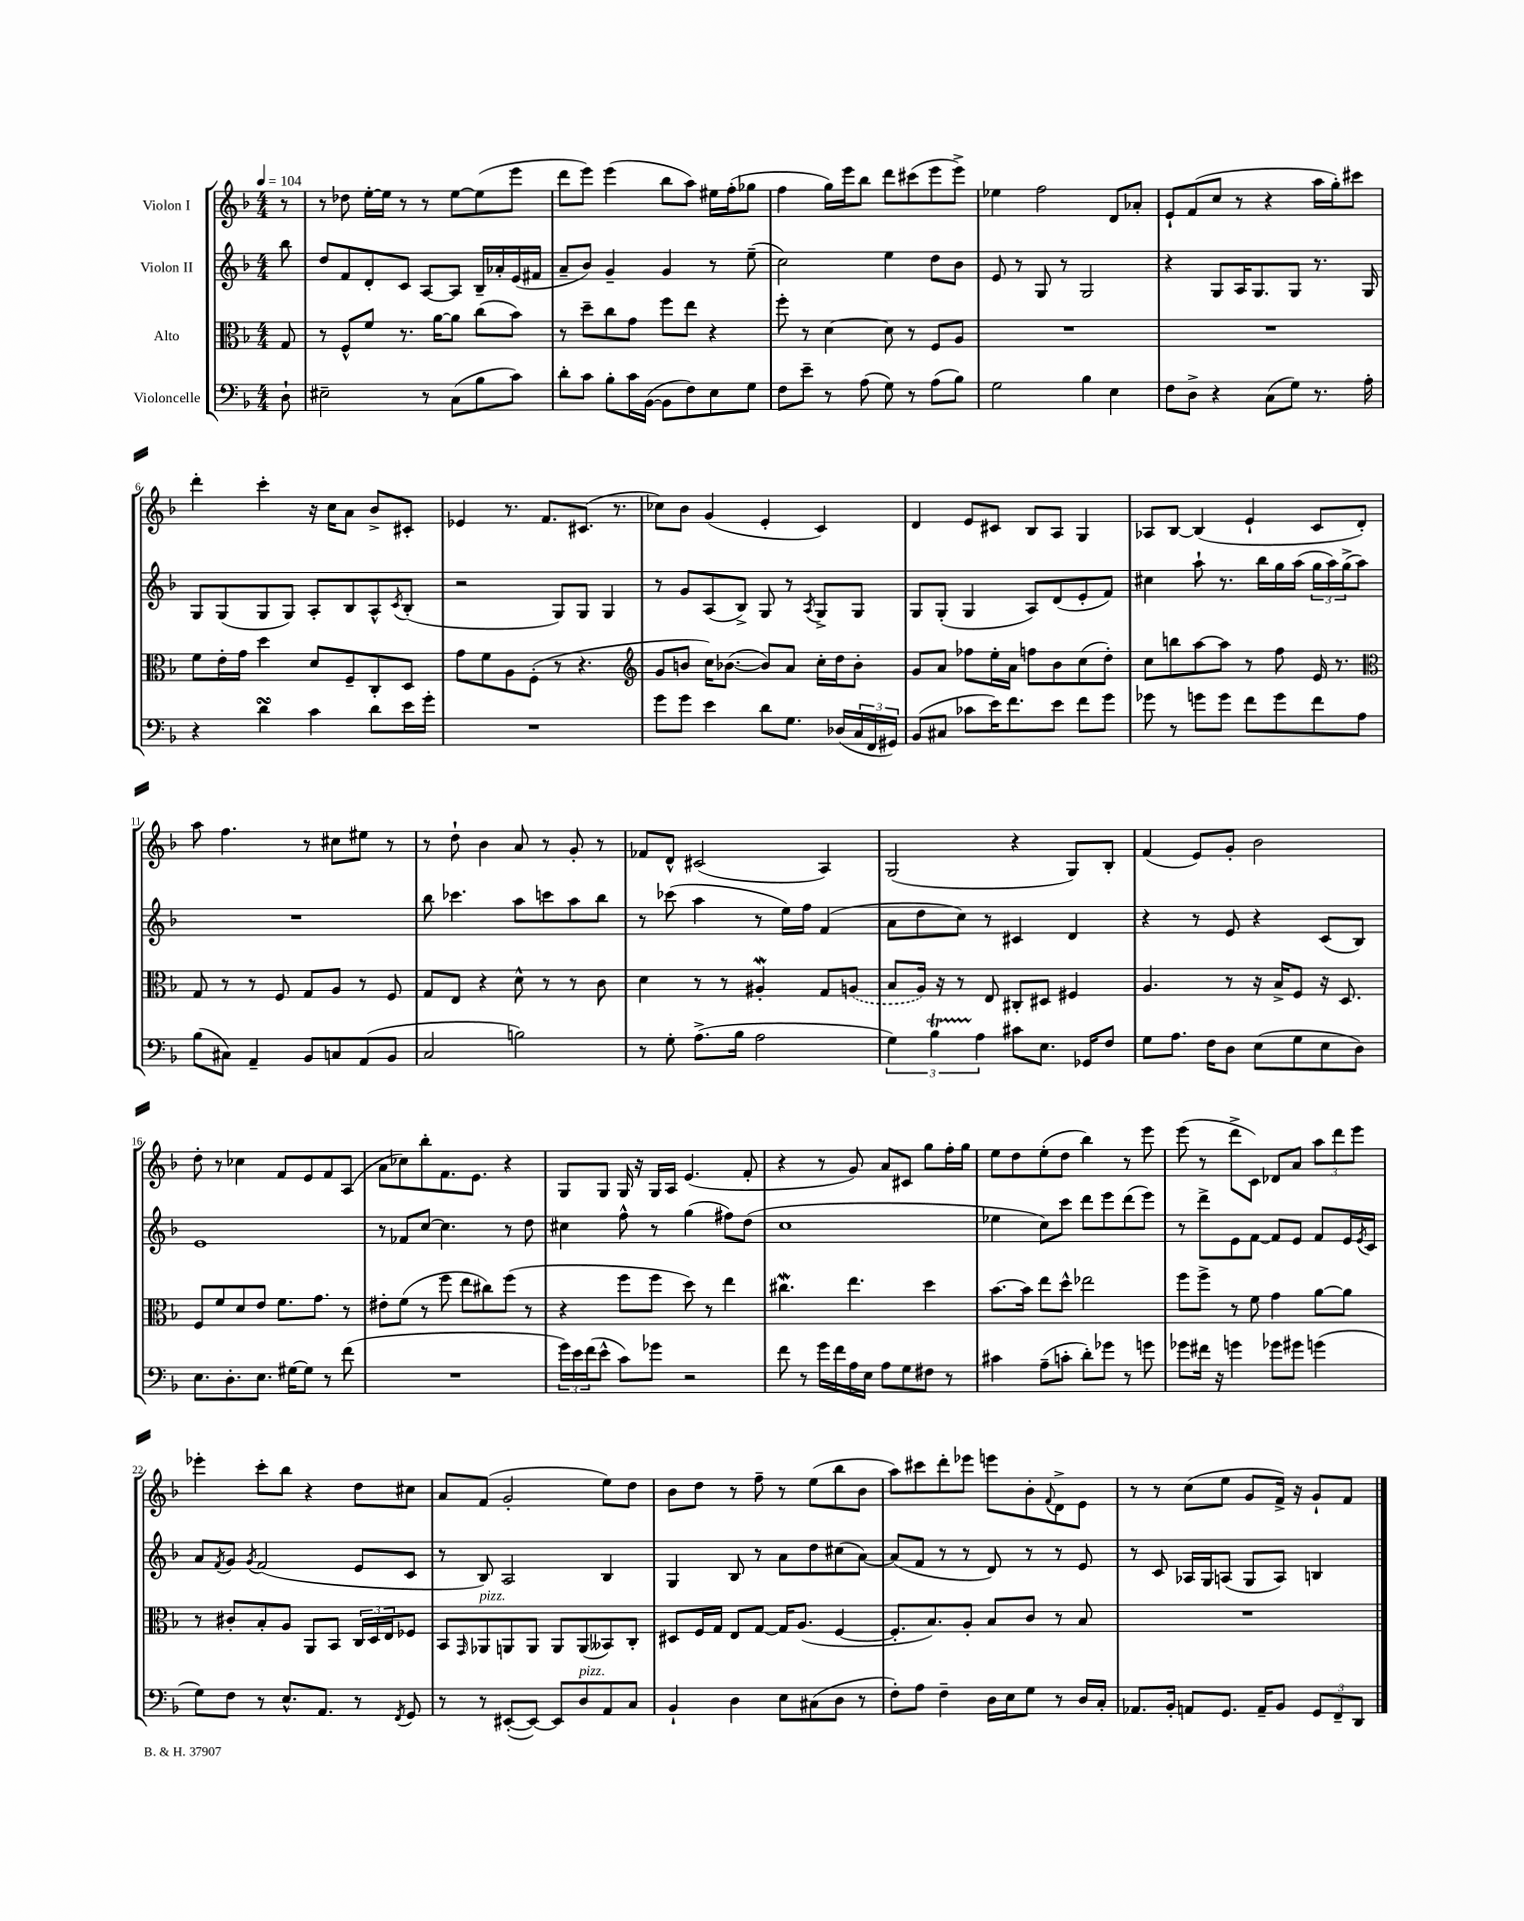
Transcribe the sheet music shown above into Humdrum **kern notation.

**kern	**kern	**kern	**kern
*staff4	*staff3	*staff2	*staff1
*clefF4	*clefC3	*clefG2	*clefG2
*k[b-]	*k[b-]	*k[b-]	*k[b-]
*M4/4	*M4/4	*M4/4	*M4/4
*MM104	*MM104	*MM104	*MM104
8D`	8G	8bb-	8r
=	=	=	=
2E#~	8r	8dd	8r
.	8F^^	8f	8dd-
.	8f	8d'	[16ee'
.	.	.	16ee]
.	8.r	8c	8r
8r	.	[8A	8r
.	[16a	.	.
(8C	8a]	8A]	[8ee
8B-	(8cc	16B-~	(8ee]
.	.	16a-'	.
8c)	8b-)	(16e	8eee
.	.	16f#	.
=	=	=	=
8d'	8r	8a~	8ddd
8c	8dd~	8b-)	8eee)
8B-'	8cc	4g~	(4eee
16c	8g	.	.
([16BB-	.	.	.
8BB-]	8ff	4g	8bb-
8F)	8ee	.	8aa)
8E	4r	8r	16ee#
.	.	.	(16ff'
8G	.	(8ee~	8gg-
=	=	=	=
8F	8ff'	2cc)	4ff
8e~	8r	.	.
8r	[4d	.	16gg)
.	.	.	16eee
(8A	.	.	8bb-
8G)	8d]	4ee	8ddd
8r	8r	.	(8ccc#
(8A	8F	8dd	8eee
8B-)	8A	8b-	8eee^)
=	=	=	=
2G	1r	8e	4ee-
.	.	8r	.
.	.	8G	2ff
.	.	8r	.
4B-	.	2G	.
4E	.	.	8d
.	.	.	8a-'
=	=	=	=
8F	1r	4r	8e`
8D^	.	.	(8f
4r	.	8G	8cc
.	.	16A	8r
.	.	8.G	.
(8C	.	.	4r
8G)	.	8G	.
8.r	.	8.r	16aa
.	.	.	16gg')
.	.	.	8ccc#
16A'	.	16G	.
=	=	=	=
4r	8f	8G	4ddd'
.	16e'	(8G	.
.	16g	.	.
4d	4dd	8G	4ccc'
.	.	8G)	.
4c	8d	8A'	16r
.	.	.	16cc
.	8F~	8B-	8a
8d	8C'	8A^^	8b-^
.	.	8qc	.
16e	8D	(8B-'	8c#'
16g'	.	.	.
=	=	=	=
1r	8g	2r	4e-
.	8f	.	.
.	8A	.	8.r
.	(8F'	.	.
.	.	.	8.f
.	8r	8G)	.
.	4.r	8G	(8.c#
.	.	4G	.
.	.	.	8.r
=	=	=	=
*	*clefG2	*	*
8g	8g	8r	8cc-)
8g	8b	8g	8b-
4e	16cc)	(8A	(4g
.	([8.b-	.	.
.	.	8B-^)	.
8d	8b-])	8G	4e'
8.G	8a	8r	.
.	.	8qA	.
.	16cc'	8G^	4c)
(16D-	16dd	.	.
24C	8b-'	8G	.
24FF	.	.	.
24GG#)	.	.	.
=	=	=	=
(8BB-	8g	8G	4d
8C#	8a	(8G'	.
8c-	8ff-	4G	8e
16e)	16ee'	.	8c#
8.f	16a	.	.
.	8ff	8A)	8B-
8e	8b-	(8d	8A
8f	(8cc	8e'	4G
8g	8dd')	8f)	.
=	=	=	=
8g-	8cc	4cc#	8A-
8r	8bb	.	[8B-
8g	[8aa	8aa`	(4B-]
8g	8aa]	8.r	.
8f	8r	.	4e`
.	.	16bb-	.
8g	8ff	16gg	.
.	.	(16aa	.
8f	16e	24gg	8c
.	.	24aa)	.
.	8.r	.	.
.	.	(24gg^	.
8A	.	8aa)	8d')
=	=	=	=
*	*clefC3	*	*
(8B-	8G	1r	8aa
8C#)	8r	.	4.ff
4AA~	8r	.	.
.	8F	.	.
8BB-	8G	.	8r
8C	8A	.	8cc#
(8AA	8r	.	8ee#
8BB-	8F	.	8r
=	=	=	=
2C	8G	8bb-	8r
.	8E	4.ccc-	8dd`
.	4r	.	4b-
2B)	8d^^	8aa	8a
.	8r	8ccc	8r
.	8r	8aa	8g'
.	8c	8bb-	8r
=	=	=	=
8r	4d	8r	8f-
8G'	.	(8ccc-	8d^^
(8.A^	8r	4aa	(2c#
.	8r	.	.
16B-	.	.	.
2A	4A#'	8r	.
.	.	16ee)	.
.	.	16ff	.
.	8G	(4f	4A)
.	(8A	.	.
=	=	=	=
6G)	8B-	8a	(2G
.	16A)	8dd	.
6B-	.	.	.
.	16r	.	.
.	8r	8cc)	.
6A	.	.	.
.	8E	8r	.
8c#	8C#'	4c#	4r
8.E	8D#	.	.
.	4F#	4d	8G)
16GG-	.	.	.
8F	.	.	8B-'
=	=	=	=
8G	4.A	4r	(4f
8.A	.	.	.
.	.	8r	8e)
16F	.	.	.
8D	8r	8e	8g'
(8E	16r	4r	2b-
.	16B-^	.	.
8G	8F	.	.
8E	16r	(8c	.
.	8.D	.	.
8D)	.	8B-)	.
=	=	=	=
8.E	8F	1e	8dd'
.	8f	.	8r
8.D'	.	.	.
.	8d	.	4cc-
8.E	8e	.	.
.	8.f	.	8f
[16G#	.	.	.
8G#]	.	.	8e
.	8.g	.	.
8r	.	.	8f
(8f	8r	.	(8A
=	=	=	=
1r	8e#'	8r	8a
.	(8f	8f-	8cc-)
.	8r	[8cc	8bb-'
.	8ff	4.cc]	8.f
.	8ee	.	.
.	.	.	8.e
.	8cc#)	.	.
.	(8ff	8r	4r
.	8r	8dd	.
=	=	=	=
24g)	4r	4cc#	8G
24e	.	.	.
(24f	.	.	.
8e^^	.	.	8G
8c)	8ff	8ff^^	16G
.	.	.	16r
8g-	8ff	8r	16G
.	.	.	16A
2r	8dd)	(4gg	(4.e
.	8r	.	.
.	4ee	8ff#)	.
.	.	(8dd	8f'
=	=	=	=
8f	4.cc#	1cc	4r
8r	.	.	.
16g	.	.	8r
16f	.	.	.
16A	4.ee	.	8g)
16E	.	.	.
8A	.	.	8a
8G	.	.	8c#
8F#	4dd	.	8gg
8r	.	.	16ff'
.	.	.	16gg
=	=	=	=
4c#	[8.b-	4ee-	8ee
.	.	.	8dd
.	16b-]	.	.
(8A~	8ee	8cc)	(8ee'
8c'	8dd^^	8ccc	8dd
8d')	2ee-	8ddd	4bb-)
8g-	.	8eee	.
8r	.	(8ddd	8r
8g	.	8eee)	8eee
=	=	=	=
8g-	8ff	8r	(8eee
16f#	8ff^	8ddd^	8r
16r	.	.	.
4g	8r	8e	8ddd^
.	8f	[8f	8c)
8g-	4g	8f]	8d-
8g#	.	8e	8a
(4g	[8a	8f	12aa
.	.	.	12ddd
.	8a]	16e	.
.	.	.	12eee
.	.	8qe	.
.	.	16c	.
=	=	=	=
8G)	8r	8a	4eee-'
.	.	8qf	.
8F	8c#'	8g	.
.	.	8qg	.
8r	8B-'	(2f	8ccc'
8.E^^	8A	.	8bb-
.	8AA	.	4r
8.AA	.	.	.
.	8BB-	.	.
8r	24C	8e	8dd
.	24D	.	.
.	24E	.	.
8qFF	.	.	.
8GG	8F-	8c	8cc#
=	=	=	=
8r	8BB-	8r	8a
.	16qqGG	.	.
8r	8AA-	8B-)	(8f
([8EE#'	8AA	2A	2g'
8EE#_)	8AA	.	.
8EE#]	8AA	.	.
8D	(8AA	.	.
8AA	8BB--)	4B-	8ee)
8C	8C'	.	8dd
=	=	=	=
4BB-`	8D#	4G	8b-
.	16F	.	8dd
.	16G	.	.
4D	8E	8B-	8r
.	[8G	8r	8ff~
8E	16G]	8a	8r
.	(8.A	.	.
(8C#	.	8dd	(8ee
8D	[4F	(8cc#	8bb-
8r	.	[8a)	8b-
=	=	=	=
8F')	8.F']	(8a]	8aa)
8A	.	8f	8ccc#
.	8.B-)	.	.
4F~	.	8r	8ddd'
.	8A'	8r	8eee-
16D	8B-	8d)	8eee
16E	.	.	.
8G	8c	8r	8b-'
.	.	.	8qqf
8r	8r	8r	8d^
16D	8B-	8e	8e
16C'	.	.	.
=	=	=	=
8.AA-	1r	8r	8r
.	.	8c	8r
16BB-'	.	.	.
8AA	.	16A-	(8cc
.	.	16G	.
8.GG	.	(8A	8ee
.	.	8G	8g
16AA~	.	.	.
8BB-	.	8A)	16f^)
.	.	.	16r
12GG	.	4B	8g`
12FF~	.	.	.
.	.	.	8f
12DD	.	.	.
==	==	==	==
*-	*-	*-	*-
